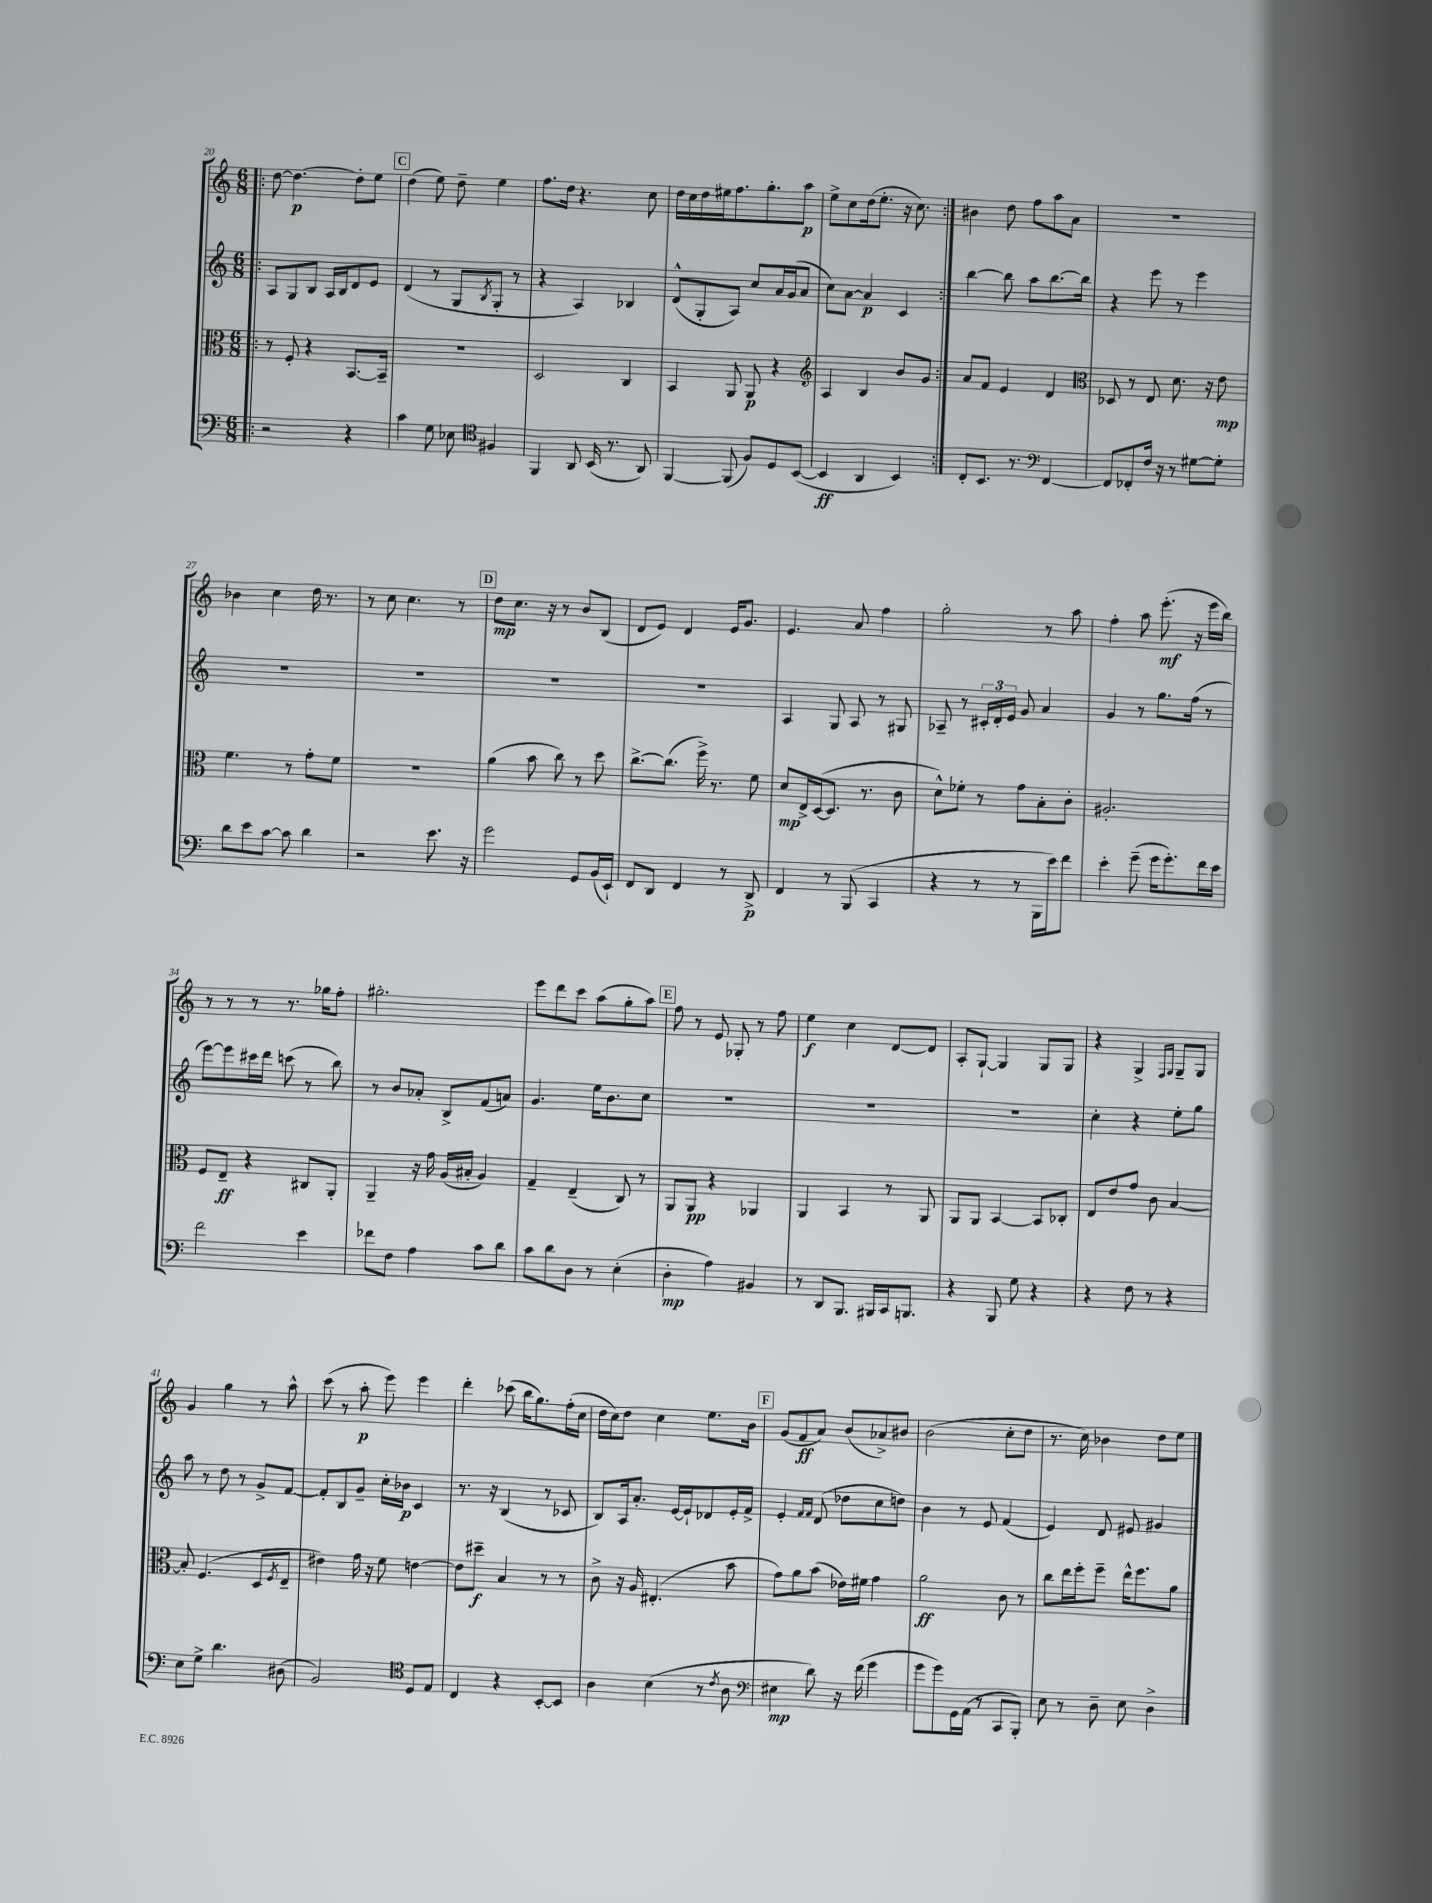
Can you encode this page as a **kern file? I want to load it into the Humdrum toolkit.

**kern	**kern	**kern	**kern
*staff4	*staff3	*staff2	*staff1
*clefF4	*clefC3	*clefG2	*clefG2
*k[]	*k[]	*k[]	*k[]
*M6/8	*M6/8	*M6/8	*M6/8
=!|:	=!|:	=!|:	=!|:
2r	8r	8A	[8dd
.	8F'	8G	4.dd_
.	4r	8B	.
.	.	16A	.
.	.	16B	.
4r	[8.BB	8d	8dd']
.	.	8e	8ee
.	16BB~]	.	.
=	=	=	=
4c	2.r	(4d	(4dd
8G	.	8r	8ee)
8E-	.	8G	8dd~
*clefC4	*	*	*
.	.	8qB	.
4F#	.	8G'	4ee
.	.	8r	.
=	=	=	=
4FF	2D	4r	8.ff
.	.	.	16dd
8AA	.	4A)	4.r
(16BB	.	.	.
8.r	.	.	.
.	4C	4B-	.
8AA)	.	.	8cc
=	=	=	=
[4FF	4BB	(8d^^	16dd
.	.	.	16cc
.	.	8G'	16dd
.	.	.	16ee#
(8FF]	8AA	8A)	8.ff
8F)	8AA	8cc	.
.	.	.	8.gg'
8D	4r	16a	.
.	.	(16g	.
([8BB	.	8a	8aa
=	=	=	=
*	*clefG2	*	*
4BB]	4A	8cc)	8ee^
.	.	[8a	8cc
4AA	4B	4a]	(16dd
.	.	.	8.ee'
4BB)	8b	4c	16r
.	.	.	8.cc)
.	8g	.	.
=:|!	=:|!	=:|!	=:|!
8C'	8a	[4bb	4b#
8.BB	8f	.	.
.	4e	8bb]	8dd
8.r	.	.	.
.	.	8aa	8ff
*clefF4	*	*	*
[4FF	4d	[8.bb	8aa
.	.	.	8a
.	.	16bb]	.
=	=	=	=
*	*clefC3	*	*
8FF]	8D-	4r	2.r
8FF-'	8r	.	.
16F	8E	8eee	.
16r	.	.	.
8r	8.d	8r	.
[8G#	.	4eee	.
.	16r	.	.
8G#']	8e	.	.
=	=	=	=
8d	4.f	2.r	4b-
8e	.	.	.
[8c	.	.	4cc
8c]	8r	.	.
4d	8g'	.	16dd
.	.	.	8.r
.	8f	.	.
=	=	=	=
2r	2.r	2.r	8r
.	.	.	8cc
.	.	.	4.cc
8.e	.	.	.
.	.	.	8r
16r	.	.	.
=	=	=	=
2g	(4a	2.r	8dd
.	.	.	8.cc
.	8b	.	.
.	.	.	16r
.	8cc)	.	8r
8GG	8r	.	8b
(16BB	8dd	.	(8B
16EE`)	.	.	.
=	=	=	=
8FF	[8.cc^	2.r	8d
8DD	.	.	8e)
.	(8.cc]	.	.
4FF	.	.	4d
.	16ff^)	.	.
.	8.r	.	.
8r	.	.	16e
.	.	.	8.g
8DD^	8f	.	.
=	=	=	=
4FF	8d	4A	4.e
.	16E^	.	.
.	([16D	.	.
8r	8.D]	8G	.
(8BBB	.	8A	8a
.	8.r	.	.
4CC	.	8r	4ff
.	8c	8G#	.
=	=	=	=
4r	8d^^)	8A-~	2gg'
.	8f-'	8r	.
8r	8r	24c#'	.
.	.	24d'	.
.	.	24e	.
8r	8g	8g	.
16BBB	8B'	4a	8r
16e)	.	.	.
8f	8c'	.	8aa
=	=	=	=
4e'	2.A#'	4g	4ff'
(8g~	.	8r	8aa
16g	.	8.gg	(8.eee'
8.g')	.	.	.
.	.	(16ff	16r
16f	.	8r	16eee
16e	.	.	16bb)
=	=	=	=
2f	8F	[8eee)	8r
.	8E~	8eee]	8r
.	4r	16ccc#	8r
.	.	16ddd	.
.	.	(8ccc	8.r
4e	8C#	8r	.
.	.	.	16gg-
.	8AA'	8bb)	8ff'
=	=	=	=
8f-	4AA~	8r	2.gg#'
8F	.	8b	.
4A	16r	8a-'	.
.	16g	.	.
.	(16A	8B^	.
.	16B#'	.	.
8c	4A)	(8f	.
8d	.	8a)	.
=	=	=	=
8c	4G~	4.g	8eee
8d	.	.	8ddd
8D	(4E~	.	8ccc
8r	.	16ee	(8aa
.	.	8.b	.
(4E'	8C)	.	8gg'
.	8r	8cc	8aa)
=	=	=	=
4D'	8AA	2.r	8ff
.	8AA	.	8r
4A)	4r	.	8e
.	.	.	8G-'
4BB#	4AA-	.	8r
.	.	.	8ff
=	=	=	=
8r	4AA	2.r	4ee
8DD	.	.	.
8.BBB	4BB	.	4cc
16BBB#	.	.	.
16CC	8r	.	[8d
8.BBB	.	.	.
.	8AA	.	8d]
=	=	=	=
4r	8AA	2.r	8A'
.	8AA	.	[8G`
8BBB	[4BB	.	4G]
8G	.	.	.
4r	8BB]	.	8G
.	8C-'	.	8G
=	=	=	=
4r	8E	4cc'	4r
.	8e	.	.
8F	8g	4r	4G^
8r	8c	.	.
.	.	.	16qqF
.	.	.	16qqG
4r	[4B	8ee'	8G~
.	.	8gg	8G
=	=	=	=
8E	8B']	8aa	4g
8G^	(4.F	8r	.
4.d	.	8dd	4gg
.	.	8r	.
.	8D	8g^	8r
.	8qF	.	.
(8D#	8E~	[8f	8aa^^
=	=	=	=
2BB)	4e#)	8f']	(8ccc
.	.	8B	8r
.	16g	8g~	8aa'
.	16r	.	.
.	8f	16cc'	8eee)
.	.	16b-	.
*clefC4	*	*	*
8D	[4e	4c	4eee
8E	.	.	.
=	=	=	=
4C	8e]	8.r	4ddd'
.	8dd#~	.	.
.	.	16r	.
4r	4B	(4B	(8ccc-
.	.	.	16bb
.	.	.	8.gg)
[8BB'	8r	8r	.
8BB]	8r	8c-	(16ff'
.	.	.	16cc
=	=	=	=
4A	8c^	8B)	16dd
.	.	.	16cc)
.	16r	16A	8dd
.	16A	8.a'	.
(4B	(4.E#'	.	4cc
.	.	[16e	.
.	.	16e`]	.
8r	.	8d-	8.ee
8qc	.	.	.
8A	8b	16e'	.
.	.	16f^	16b
=	=	=	=
*clefF4	*	*	*
4E#	8g)	4e'	(8g
.	8a	.	8f
.	.	16qqf	.
.	.	16qqf	.
8d)	(8b	(8d	8a)
16r	16e-)	8dd-	(8b
(16f	16f#	.	.
4g	4g	8cc	8a-^)
.	.	8dd)	8b#
=	=	=	=
8g	2a	4b	(2b
8g)	.	.	.
16GG	.	8r	.
(16AA	.	.	.
8r	.	8e	.
8CC	8c	(4f	8cc'
8BBB')	8r	.	8dd
=	=	=	=
8E	8cc	4e)	8.r
8r	16ee	.	.
.	16ff'	.	16cc)
8D~	8ff~	8d	4b-
8E	16ee^^	8e#	.
.	8.ff	.	.
4D^	.	4g#	8dd
.	8a	.	8ee
==	==	==	==
*-	*-	*-	*-
